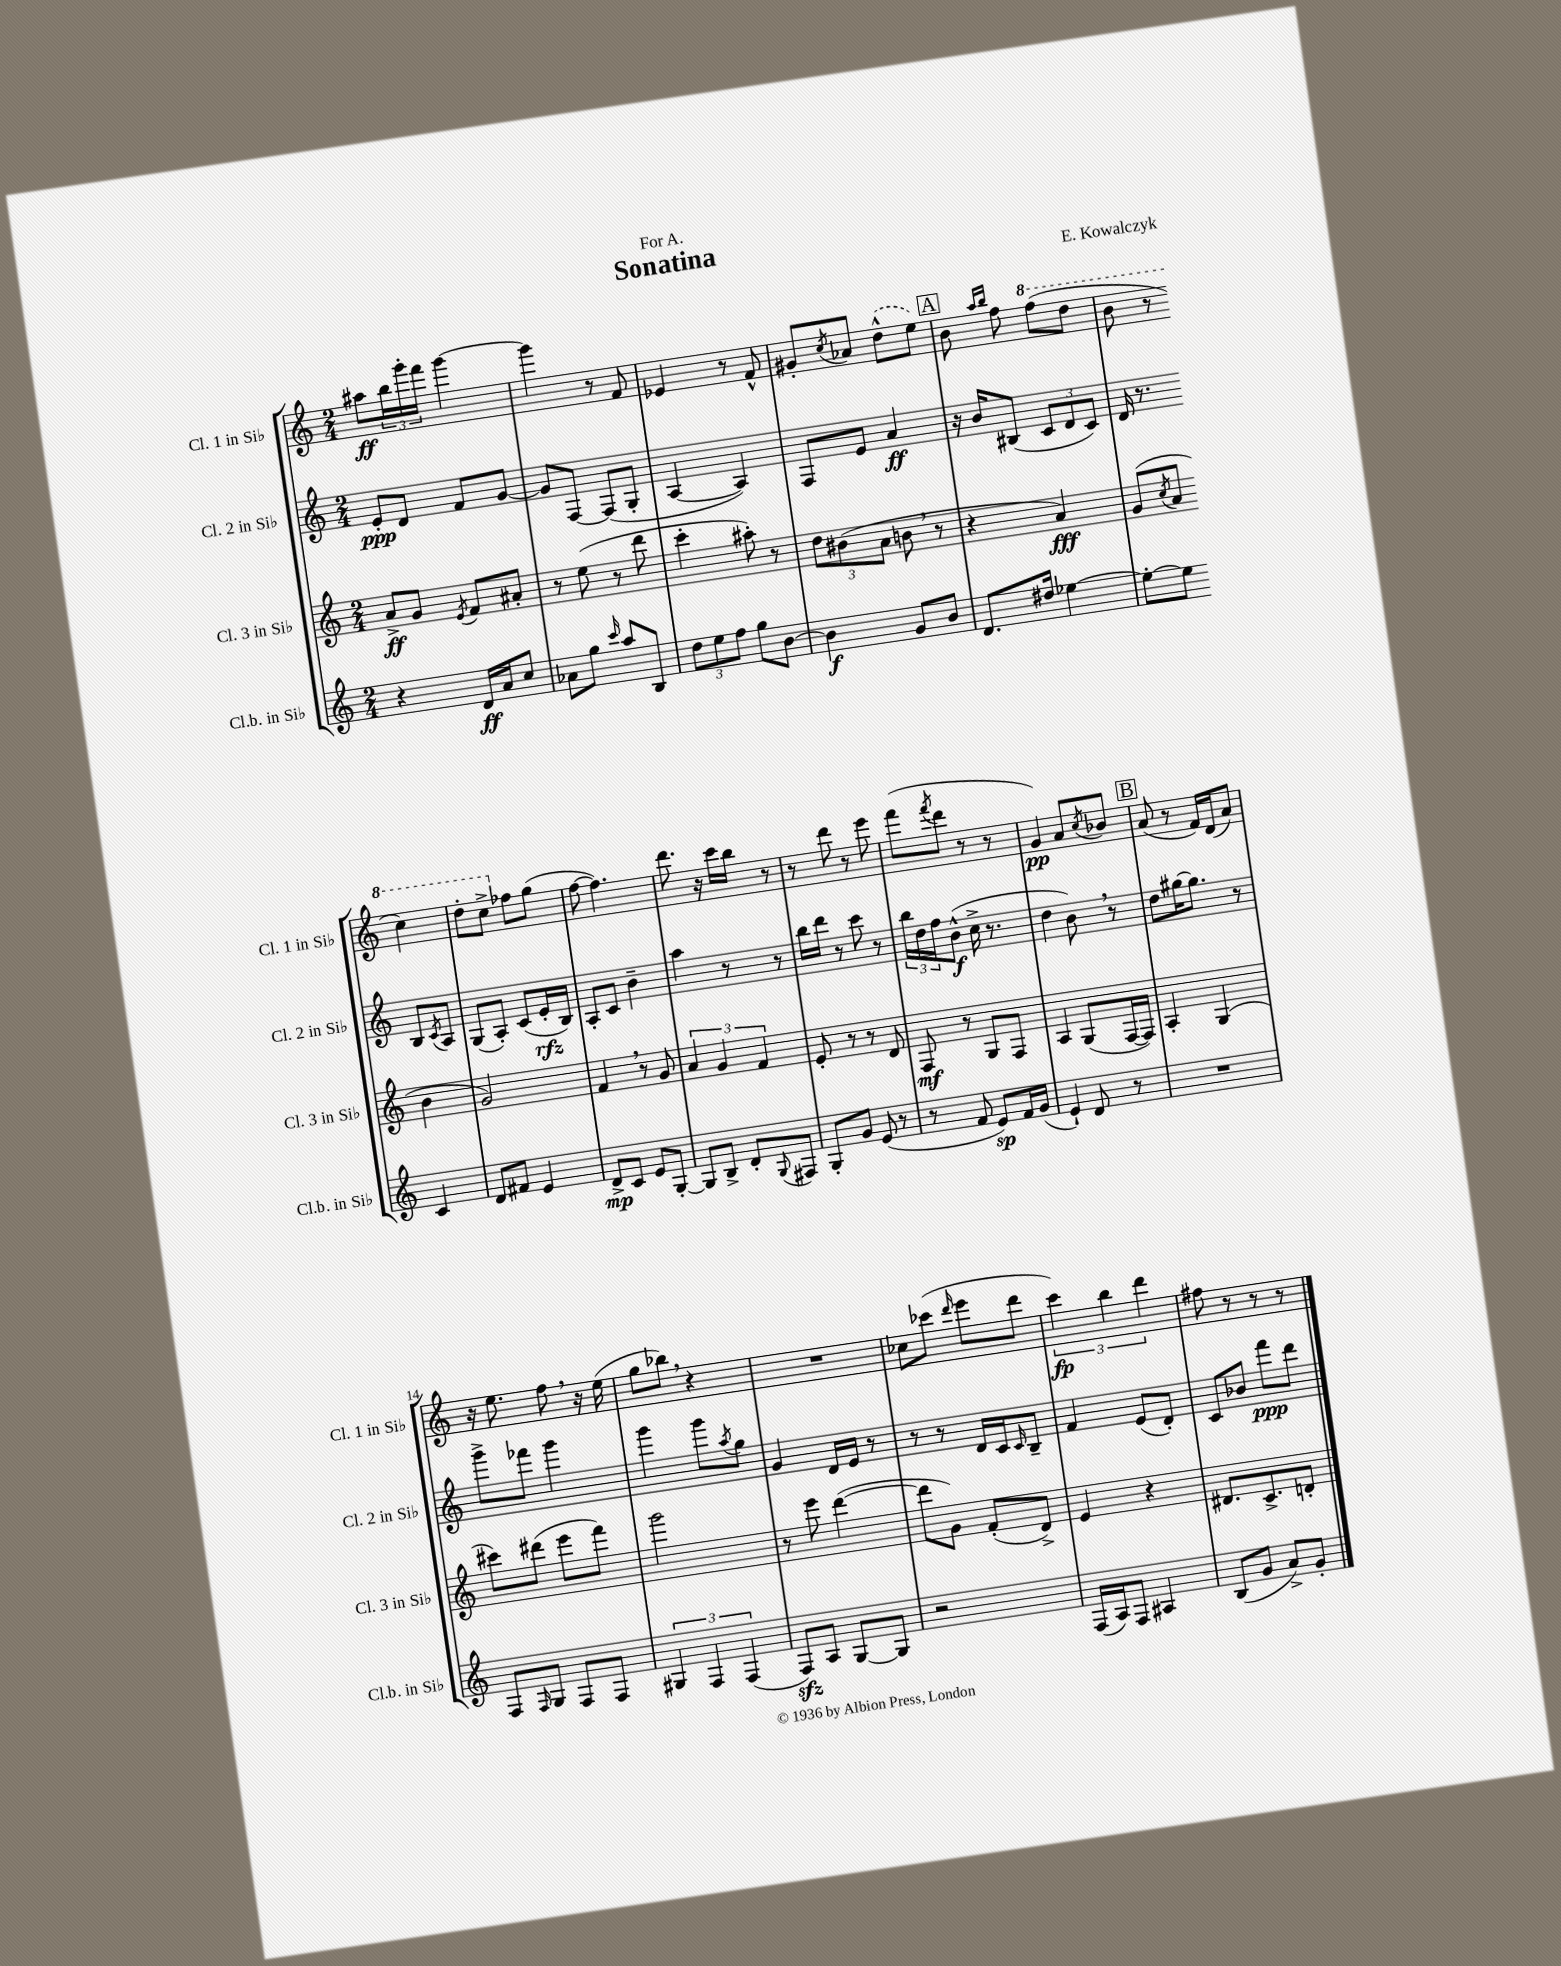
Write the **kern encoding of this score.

**kern	**kern	**kern	**kern
*staff4	*staff3	*staff2	*staff1
*clefG2	*clefG2	*clefG2	*clefG2
*k[]	*k[]	*k[]	*k[]
*M2/4	*M2/4	*M2/4	*M2/4
4r	8a^	8e'	8aa#
.	8g	8d	24bb
.	.	.	24ggg'
.	.	.	24fff
.	8qe	.	.
16d	8f	8f	[4ggg
16a	.	.	.
8cc	8a#'	[8g	.
=	=	=	=
8a-	8r	8g]	4ggg]
8gg	(8ee	[8F	.
16qqccc	.	.	.
8aa	8r	(8F]	8r
8B	8ddd	8G'	8f
=	=	=	=
12dd	4ccc'	[4A	4e-
12ee	.	.	.
12ff	.	.	.
8gg	8aa#')	4A])	8r
[8b	8r	.	8f^^
=	=	=	=
4b]	12dd	8F	8g#'
.	(12b#	.	.
.	.	.	8qcc
.	.	8e	8a-
.	12a	.	.
8g	8b	4a	(8dd^^
8b	8r	.	8ee)
=	=	=	=
8.d	4r	16r	8b
.	.	16b	.
.	.	.	16qqaa
.	.	.	16qqbb
.	.	(8B#	8ff
16dd#	.	.	.
[4ee-	4a)	12c	(8fff
.	.	12d	.
.	.	.	8ddd
.	.	12c)	.
=	=	=	=
8ee-'_	(8g	16d	8bb
.	.	8.r	.
.	8qcc	.	.
8ee-]	8a	.	8r
4c	4b	8B	4ccc)
.	.	8qc	.
.	.	8A	.
=	=	=	=
8d	2g)	(8G	8ddd'
8f#	.	8A')	8ccc^
4e	.	(8c	8ff-
.	.	16e'	(8gg
.	.	16B)	.
=	=	=	=
8d^	4f	8A'	[8ff
8c	.	8c	4.ff])
8e	8r	4b~	.
[8G'	8g	.	.
=	=	=	=
8G]	6a	4aa	8.ddd
8B^	.	.	.
.	6g	.	.
.	.	.	16r
8d'	.	8r	16ccc
.	.	.	16bb
.	6f	.	.
8qqG	.	.	.
8F#	.	8r	8r
=	=	=	=
8G'	8e'	16bb	8r
.	.	16ddd	.
8g	8r	8r	8ddd
(8e	8r	8ccc	8r
8r	8d	8r	8eee
=	=	=	=
8r	8F	24bb	(8fff
.	.	24dd	.
.	.	24ff	.
.	.	.	8qfff
8f	8r	(8b^^	8ddd
8e)	8G	16cc^	8r
.	.	8.r	.
16f	8F	.	8r
(16g	.	.	.
=	=	=	=
4e`)	4A	4dd	4g)
8d	(8G	8b)	8a
.	.	.	8qcc
8r	[16F	8r	8b-
.	16F])	.	.
=	=	=	=
2r	4A'	8dd	(8a
.	.	[16gg#	8r
.	.	8.gg#]	.
.	(4G	.	16f)
.	.	.	(16d
.	.	8r	8a)
=	=	=	=
8F	8ccc#)	8ggg^	16r
.	.	.	8.ee
16qqF	.	.	.
8G	(8ddd#	8fff-	.
8F	8eee	4ggg	8ff
8F	8fff)	.	16r
.	.	.	(16ee
=	=	=	=
6G#	2ggg	4ggg	8gg
.	.	.	8bb-)
6F	.	.	.
.	.	8ggg	4r
(6F	.	.	.
.	.	8qaa	.
.	.	8gg	.
=	=	=	=
8F)	8r	4g	2r
8A	8eee	.	.
[8G	([4ddd	16d	.
.	.	16e	.
8G]	.	8r	.
=	=	=	=
2r	8ddd]	8r	8cc-
.	8g)	8r	(8ccc-
.	.	.	16qqddd
.	(8f'	16d	8eee
.	.	16c	.
.	.	16qqc	.
.	8d^)	8B~	8ddd
=	=	=	=
(16F	4e	4f	6ccc)
16A)	.	.	.
8F	.	.	.
.	.	.	6bb
4A#	4r	(8e	.
.	.	.	6ddd
.	.	8d')	.
=	=	=	=
(8B	8.d#	8c	8ff#
8g	.	8b-	8r
.	8.c^	.	.
8a^)	.	8fff	8r
8g'	8d'	8ddd	8r
==	==	==	==
*-	*-	*-	*-
